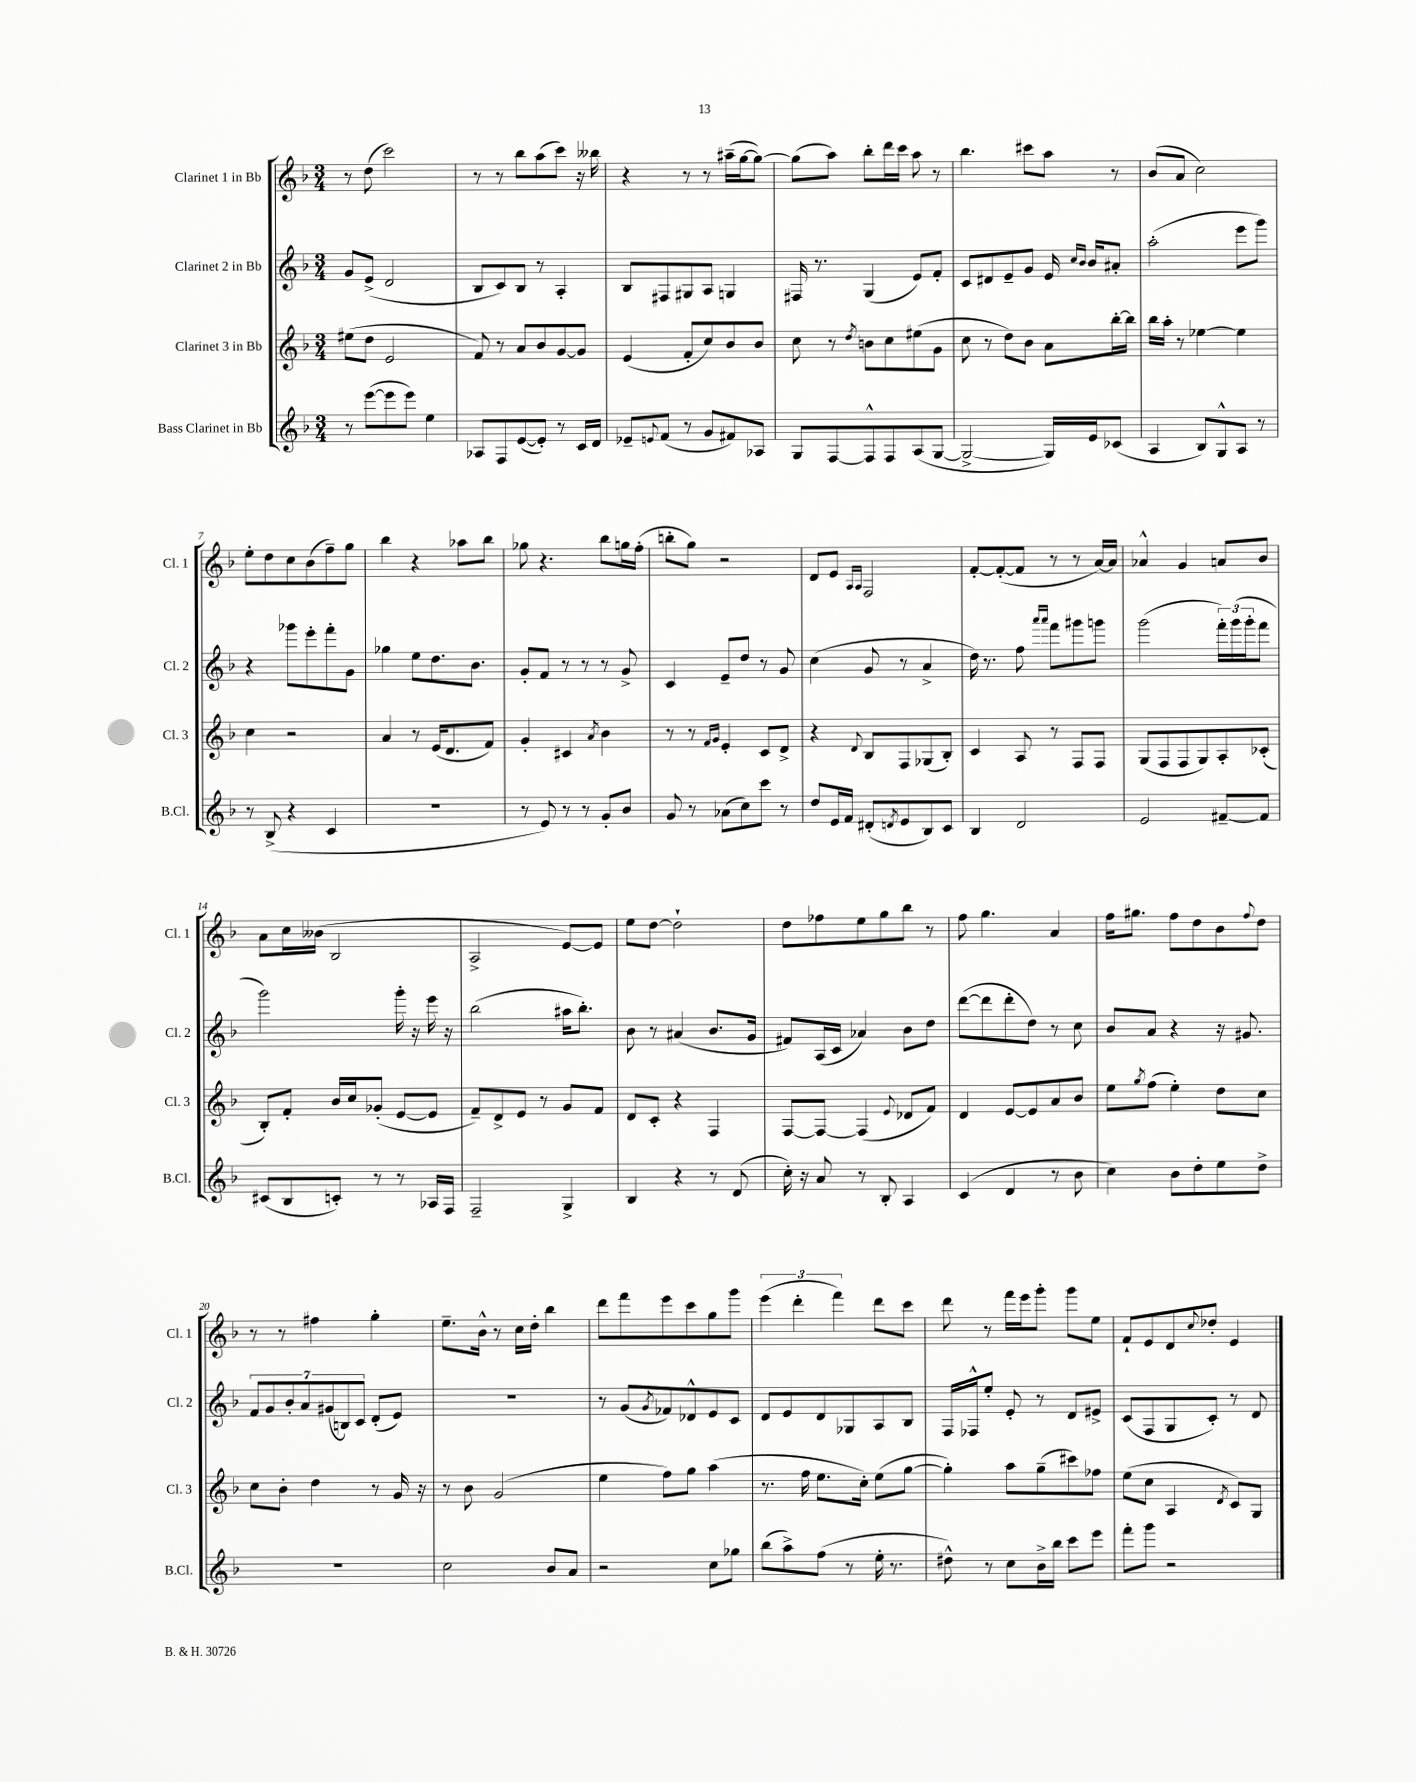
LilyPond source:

<<
\new StaffGroup <<
\new Staff = "s0" \with { instrumentName = "Clarinet 1 in Bb" shortInstrumentName = "Cl. 1" } {
    \clef treble \key f \major \numericTimeSignature \time 3/4
    r8 d''8( c'''2) |
    r8 r8 bes''8 a''8( c'''8) r16 beses''16 |
    r4 r8 r8 ais''16--( g''16~ g''8~) |
    g''8( a''8) bes''8-. d'''16 c'''16 a''8 r8 |
    bes''4. cis'''8 a''8 r8 |
    bes'8( a'8 c''2) |
    e''8-. d''8 c''8 bes'8( f''8--) g''8 |
    bes''4 r4 aes''8 bes''8 |
    ges''8 r4. bes''8 g''16 f''16-.( |
    b''8-. g''8) r2 |
    d'8 e'8 \grace { a16 a16 } f2 |
    f'8~-. f'8~-.( f'8 r8 r8 a'16~) a'16 |
    aes'4-^ g'4 a'8 bes'8 |
    a'8 c''16 beses'16( bes2 |
    a2-> e'8~) e'8 |
    e''8 d''8~ d''2-! |
    d''8 fes''8 e''8 g''8 bes''8 r8 |
    f''8 g''4. a'4 |
    f''16 gis''8. f''8 d''8 bes'8 \appoggiatura { f''8 } d''8 |
    r8 r8 fis''4 g''4-. |
    e''8.-- bes'16-^ r8 c''16 d''16-. bes''4 |
    d'''8 f'''8 e'''8 c'''8 g''8 g'''8 |
    \tuplet 3/2 { e'''4( d'''4-. f'''4) } d'''8 c'''8 |
    d'''8 r8 f'''16 e'''16 g'''8-. g'''8 e''8 |
    f'8-! e'8 d'8 \appoggiatura { c''8 } des''8-. e'4 \bar "|." |
}
\new Staff = "s1" \with { instrumentName = "Clarinet 2 in Bb" shortInstrumentName = "Cl. 2" } {
    \clef treble \key f \major \numericTimeSignature \time 3/4
    g'8 e'8->( d'2 |
    bes8 c'8) bes8 r8 a4-. |
    bes8 fis8 gis8 a8 g4 |
    fis16 r8. g4( e'8) f'8-. |
    c'8 dis'8 e'8-- g'8 e'16 \grace { c''16 bes'16 } bes'16 ais'8-. |
    a''2-.( e'''8 g'''8) |
    r4 ges'''8 e'''8-. f'''8-. g'8 |
    ges''4 e''8 d''8. bes'8. |
    g'8-. f'8 r8 r8 r8 g'8-> |
    c'4 e'8-- d''8 r8 g'8 |
    c''4( g'8 r8 a'4-> |
    d''16) r8. f''8 \grace { a'''16 a'''16 } f'''8 gis'''8 g'''8 |
    g'''2( \tuplet 3/2 { f'''16-.) g'''16( g'''16-. } f'''8 |
    g'''2) g'''16-. r16 e'''16 r16 |
    bes''2( ais''16 bes''8.-.) |
    bes'8 r8 ais'4( bes'8. g'16 |
    fis'8) a16( c'16 aes'4) bes'8 d''8 |
    d'''8~( d'''8 d'''8-. d''8) r8 c''8 |
    bes'8 a'8 r4 r16 gis'8. |
    \tuplet 7/4 { f'8 g'8 bes'8-. a'8 gis'8( b8) c'8 } d'8-.( e'8) |
    R2. |
    r8 g'8( \acciaccatura { g'8 } fes'8) des'8-^ e'8 c'8 |
    d'8 e'8 d'8 ges8 a8 bes8 |
    f16 fes16-^ e''8-. e'8-. r8 d'8 eis'8-> |
    c'8( f8 g8 c'8-.) r8 d'8 \bar "|." |
}
\new Staff = "s2" \with { instrumentName = "Clarinet 3 in Bb" shortInstrumentName = "Cl. 3" } {
    \clef treble \key f \major \numericTimeSignature \time 3/4
    eis''8( d''8 e'2 |
    f'8) r8 a'8 bes'8 g'8~ g'8 |
    e'4( f'8-. c''8) bes'8 bes'8 |
    c''8 r8 \acciaccatura { d''8 } b'8 c''8 eis''8( g'8 |
    c''8 r8 d''8) bes'8 a'8 bes''16~-. bes''16 |
    bes''16 a''16-. r8 ees''4~ ees''4 |
    c''4 r2 |
    a'4 r8 e'16( d'8. f'8) |
    g'4-. cis'4 \acciaccatura { a'8 } bes'4 |
    r8 r8 \grace { f'16 g'16 } e'4-. c'8 d'8-> |
    r4 \appoggiatura { d'8 } bes8 f8 ges8( bes8-.) |
    c'4 a8 r8 f8 f8 |
    g8( f8 f8 g8) a8-. ces'8-.( |
    bes8-.) f'8-. bes'16 c''16 ges'8-.( e'8~ e'8 |
    f'8--) d'8-> e'8 r8 g'8 f'8 |
    d'8 c'8-. r4 f4 |
    f8~ f8~ f4( \appoggiatura { e'8 } des'8 f'8) |
    d'4 e'8~ e'8 a'8 bes'8 |
    e''8 \acciaccatura { g''8 } f''8( e''4-.) d''8 c''8 |
    c''8 bes'8-. d''4 r8 g'16 r16 |
    r8 bes'8 g'2( |
    e''4 f''8) g''8 a''4( |
    r8. f''16 e''8. c''16-.) e''8( g''8~ |
    g''4-.) a''8 g''8--( cis'''8) fes''8 |
    e''8( c''8 a4 \acciaccatura { d'8 } c'8) g8 \bar "|." |
}
\new Staff = "s3" \with { instrumentName = "Bass Clarinet in Bb" shortInstrumentName = "B.Cl." } {
    \clef treble \key f \major \numericTimeSignature \time 3/4
    r8 e'''8~( e'''8 e'''8) e''4 |
    aes8 f8 e'8~( e'8-.) r8 c'16 d'16 |
    ees'8-- \appoggiatura { e'8 } f'8( r8 g'8 fis'8) aes8 |
    g8 f8~ f8-^ f8 a8( g8~ |
    g2~-> g16) e'16 ces'8( |
    a4 bes8) g8-^ a8 r8 |
    r8 bes8->( r4 c'4 |
    R2. |
    r8 e'8) r8 r8 g'8-. bes'8 |
    g'8 r8 aes'8( c''8) c'''8 r8 |
    d''8 e'16 f'16 dis'8-.( \acciaccatura { d'8 } e'8 bes8) c'8 |
    bes4 d'2 |
    e'2 fis'8~-- fis'8 |
    cis'8( bes8 c'8-.) r8 r8 aes16 f16 |
    f2-- g4-> |
    bes4 r4 r8 d'8( |
    c''16-.) r16 a'8 r8 bes8-. a4 |
    c'4( d'4 r8 bes'8 |
    c''4) bes'8 d''8-. e''8 d''8-> |
    R2. |
    c''2 bes'8 a'8 |
    r2 c''8 ges''8 |
    bes''8( a''8->) f''8( r8 e''16-. r8. |
    dis''8-^) r8 c''8 bes'16-> bes''16 c'''8 e'''8 |
    f'''8-. g'''8 r2 \bar "|." |
}
>>
>>
